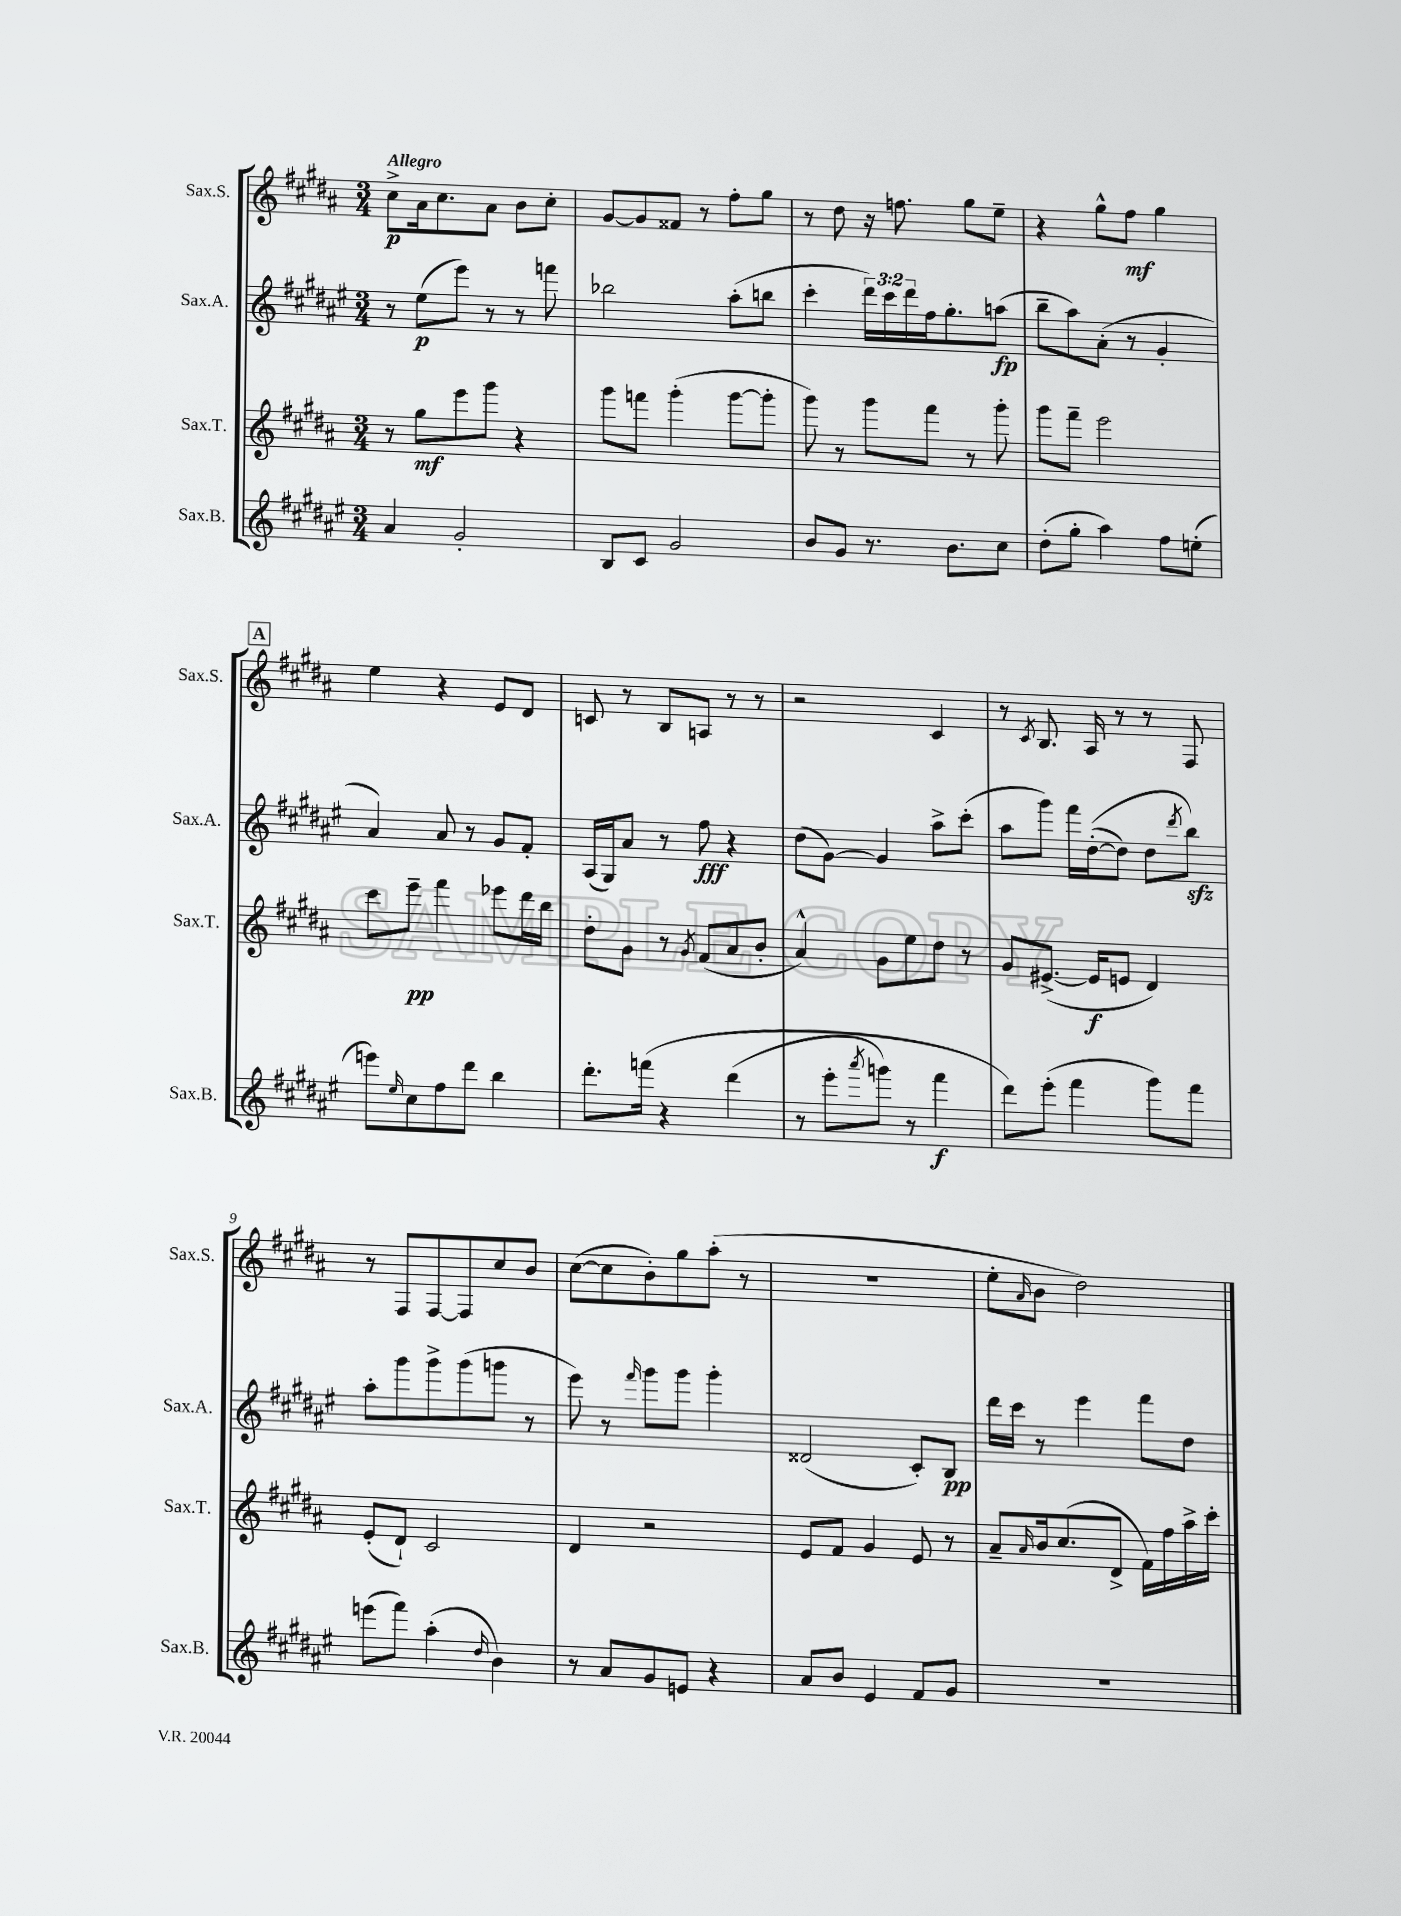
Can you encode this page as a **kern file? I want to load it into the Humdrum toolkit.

**kern	**dynam	**kern	**dynam	**kern	**dynam	**kern	**dynam
*part4	*part4	*part3	*part3	*part2	*part2	*part1	*part1
*staff4	*staff4	*staff3	*staff3	*staff2	*staff2	*staff1	*staff1
*I"Sax.B.	*	*I"Sax.T.	*	*I"Sax.A.	*	*I"Sax.S.	*
*I'Sax.B.	*	*I'Sax.T.	*	*I'Sax.A.	*	*I'Sax.S.	*
*clefG2	*	*clefG2	*	*clefG2	*	*clefG2	*
*k[f#c#g#d#a#e#]	*	*k[f#c#g#d#a#]	*	*k[f#c#g#d#a#e#]	*	*k[f#c#g#d#a#]	*
*M3/4	*	*M3/4	*	*M3/4	*	*M3/4	*
=1	=1	=1	=1	=1	=1	=1	=1
!	!	!	!	!	!	!LO:TX:a:B:t=Allegro	!
4a#/	.	8r	.	8r	.	8cc#^\L	p
.	.	8gg#\L	mf	(8ee#\L	p	16a#\k	.
.	.	.	.	.	.	8.cc#\	.
2g#'/	.	8eee\	.	8eee#\J)	.	.	.
.	.	8ggg#\J	.	8r	.	8a#\J	.
.	.	4r	.	8r	.	8b\L	.
.	.	.	.	8fffn\	.	8cc#'\J	.
=2	=2	=2	=2	=2	=2	=2	=2
8B/L	.	8ggg#\L	.	2bb-X\	.	[8g#/L	.
8c#/J	.	8fffn\J	.	.	.	8g#/]	.
2g#/	.	(4ggg#'\	.	.	.	8f##X/J	.
.	.	.	.	.	.	8r	.
.	.	[8ggg#\L	.	(8aa#'\L	.	8ff#'\L	.
.	.	8ggg#'\J]	.	8bbn\J	.	8gg#\J	.
=3	=3	=3	=3	=3	=3	=3	=3
8b/L	.	8ggg#\)	.	4ccc#'\	.	8r	.
8g#/J	.	8r	.	.	.	8dd#\	.
8.r	.	8ggg#\L	.	24ddd#\LL)	.	16r	.
.	.	.	.	24ccc#\	.	.	.
.	.	.	.	.	.	8.ffn\	.
.	.	.	.	24ddd#\	.	.	.
.	.	8fff#\J	.	16ff#\J	.	.	.
8.b\L	.	.	.	8.gg#'\	.	.	.
.	.	8r	.	.	.	8gg#\L	.
8cc#\J	.	8ggg#'\	.	(8aan\J	fp	8ee~\J	.
=4	=4	=4	=4	=4	=4	=4	=4
(8dd#'\L	.	8ggg#\L	.	8bb~\L	.	4r	.
8gg#'\J	.	8fff#~\J	.	8aa#\)	.	.	.
4aa#\)	.	2eee\	.	(8a#'\J	.	8gg#^^\L	.
.	.	.	.	8r	.	8ff#\J	mf
8ff#\L	.	.	.	4g#'/	.	4gg#\	.
(8een'\J	.	.	.	.	.	.	.
!!LO:LB:g=z
!!LO:REH:place=s1:t=A
=5	=5	=5	=5	=5	=5	=5	=5
8eeen\L)	.	8ccc#\L	.	4a#/)	.	4ee\	.
16qqee#/	.	.	.	.	.	.	.
8cc#\	.	8eee~\J	pp	.	.	.	.
8ff#\	.	4fff#\	.	8a#/	.	4r	.
8ddd#\J	.	.	.	8r	.	.	.
4bb\	.	8eee-X\L	.	8g#/L	.	8e/L	.
.	.	16ddd#\L	.	8f#'/J	.	8d#/J	.
.	.	16bb\JJ	.	.	.	.	.
=6	=6	=6	=6	=6	=6	=6	=6
8.ddd#'\L	.	8dd#'\L	.	(16A#/LL	.	8cn/	.
.	.	.	.	16G#/J)	.	.	.
.	.	8g#\J	.	8a#/J	.	8r	.
(16fffn\Jk	.	.	.	.	.	.	.
4r	.	8r	.	8r	.	8B/L	.
.	.	8qg#/	.	.	.	.	.
.	.	(8f#/L	.	8ff#\	fff	8An/J	.
(4ddd#\	.	8a#/	.	4r	.	8r	.
.	.	8b'/J	.	.	.	8r	.
=7	=7	=7	=7	=7	=7	=7	=7
8r	.	4a#^^/)	.	(8dd#\L	.	2r	.
8eee#'\L	.	.	.	[8g#\J)	.	.	.
8qaaa#/	.	.	.	.	.	.	.
8gggn\J)	.	8g#\L	.	4g#/]	.	.	.
8r	.	8ee\	.	.	.	.	.
4fff#\	f	8dd#\J	.	8aa#^\L	.	4c#/	.
.	.	8r	.	(8ccc#'\J	.	.	.
=8	=8	=8	=8	=8	=8	=8	=8
8ddd#\L)	.	8g#/L	.	8aa#\L	.	8r	.
.	.	.	.	.	.	8qc#/	.
(8eee#'\J	.	([8.e#X^/J	.	8ggg#\J)	.	8.B/	.
4fff#\	.	.	.	16fff#\LL	.	.	.
.	.	16e#/KL]	f	(([16dd#'\J	.	16A#/	.
.	.	8en/J	.	8dd#\J])	.	8r	.
8ggg#\L)	.	4d#/)	.	8dd#\L	.	8r	.
.	.	.	.	8qddd#/	.	.	.
8fff#\J	.	.	.	8bbzz\J)	.	8F#/	.
!!LO:LB:g=z
=9	=9	=9	=9	=9	=9	=9	=9
(8eeen\L	.	(8e'/L	.	8aa#'\L	.	8r	.
8fff#\J)	.	8d#`/J)	.	8ggg#\	.	8F#/L	.
(4aa#'\	.	2c#/	.	8ggg#^\	.	[8F#/	.
.	.	.	.	(8ggg#\	.	8F#/]	.
16qqdd#/	.	.	.	.	.	.	.
4b\)	.	.	.	8gggn\J	.	8cc#/	.
.	.	.	.	8r	.	8b/J	.
=10	=10	=10	=10	=10	=10	=10	=10
8r	.	4d#/	.	8eee#\)	.	([8cc#\L	.
8a#/L	.	.	.	8r	.	8cc#\]	.
.	.	.	.	16qqfff#/	.	.	.
8g#/	.	2r	.	8ggg#\L	.	8b'\)	.
8en/J	.	.	.	8ggg#\J	.	8gg#\	.
4r	.	.	.	4ggg#'\	.	(8aa#'\J	.
.	.	.	.	.	.	8r	.
=11	=11	=11	=11	=11	=11	=11	=11
8a#/L	.	8e/L	.	(2d##X/	.	2.r	.
8b/J	.	8f#/J	.	.	.	.	.
4e#/	.	4g#/	.	.	.	.	.
8f#/L	.	8e/	.	8c#'/L)	.	.	.
8g#/J	.	8r	.	8B/J	pp	.	.
=12	=12	=12	=12	=12	=12	=12	=12
2.r	.	8a#~/L	.	16ddd#\LL	.	8ee'\L	.
.	.	.	.	16ccc#\JJ	.	.	.
.	.	16qqa#/	.	.	.	16qqa#/	.
.	.	16b/k	.	8r	.	8b\J	.
.	.	(8.cc#/	.	.	.	.	.
.	.	.	.	4eee#\	.	2dd#\)	.
.	.	8d#^/J	.	.	.	.	.
.	.	16f#\LL)	.	8fff#\L	.	.	.
.	.	16ff#\	.	.	.	.	.
.	.	16aa#^\	.	8dd#\J	.	.	.
.	.	16ccc#'\JJ	.	.	.	.	.
==	==	==	==	==	==	==	==
*-	*-	*-	*-	*-	*-	*-	*-
